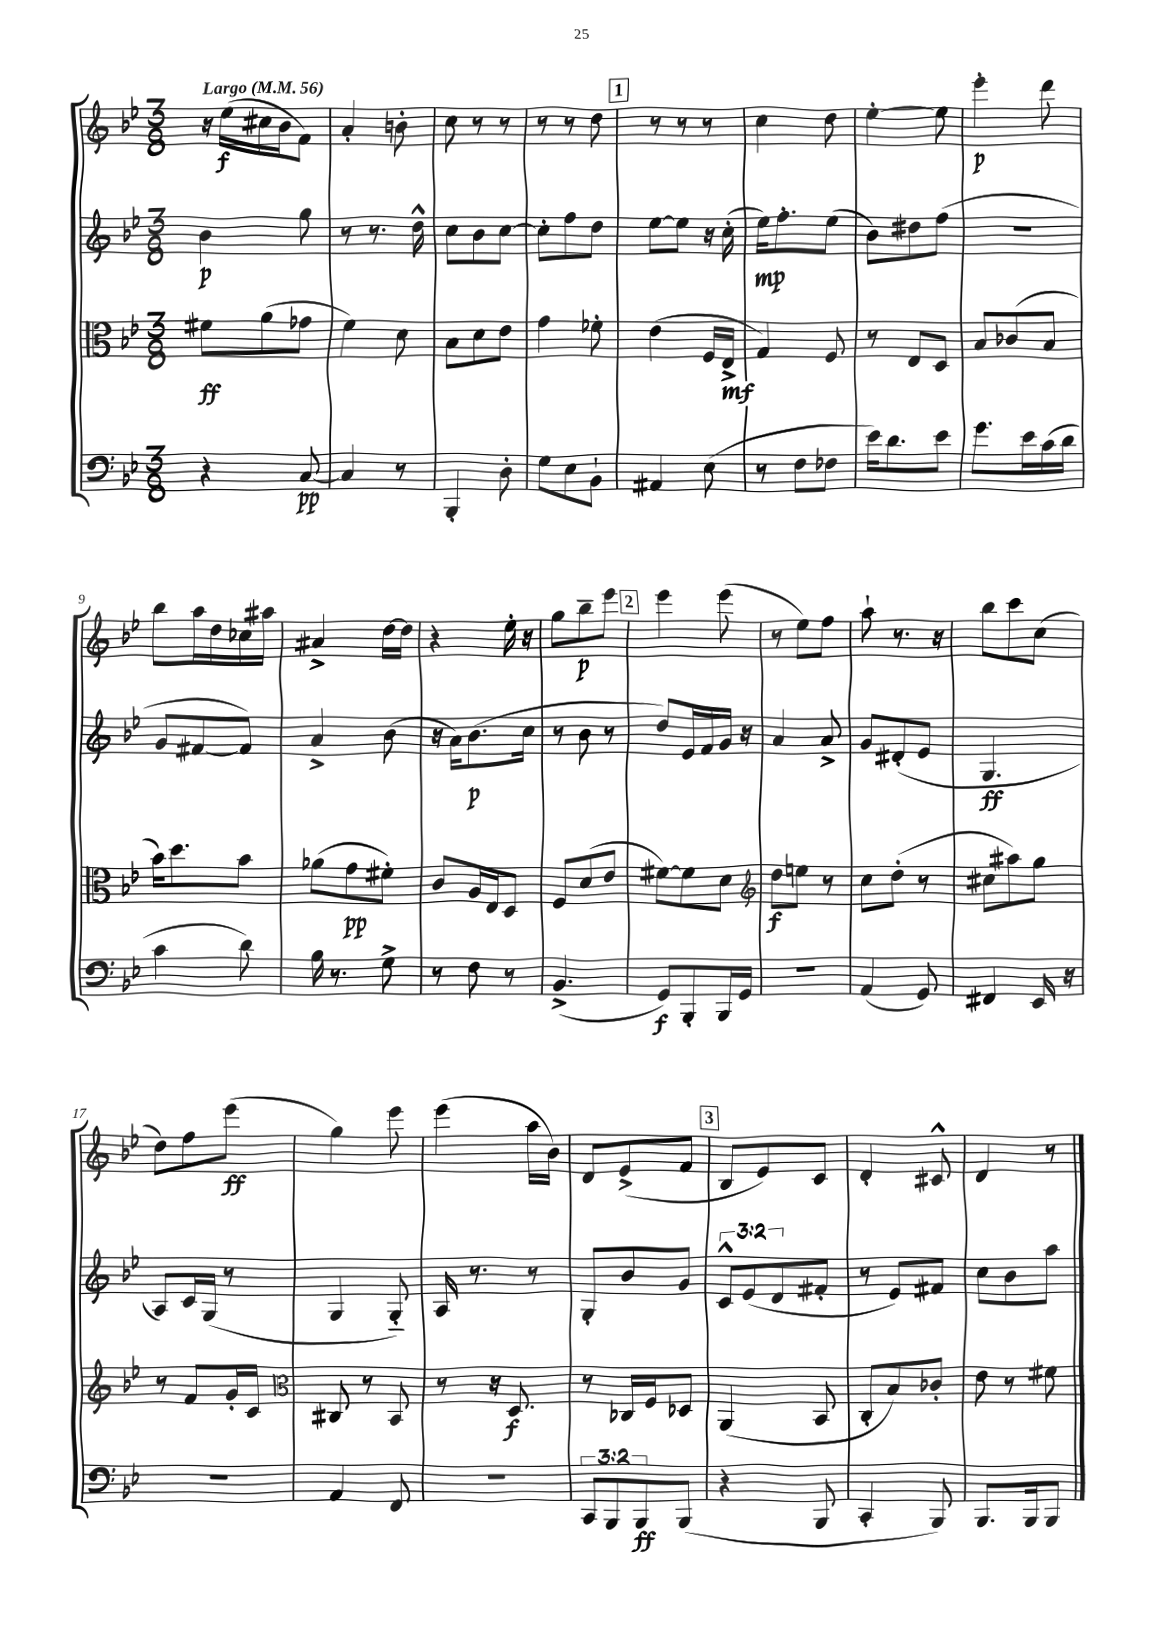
<<
\new StaffGroup <<
\new Staff = "s0" {
    \clef treble \key bes \major \numericTimeSignature \time 3/8 \tempo "Largo" 4 = 56
    r16 ees''16\f( cis''16 bes'16 f'8) |
    a'4-. b'8-. |
    c''8 r8 r8 |
    r8 r8 d''8 |
    \mark \markup { \box "1" } r8 r8 r8 |
    c''4 d''8 |
    ees''4~-. ees''8 |
    ees'''4-.\p d'''8 |
    bes''8 a''16 d''16 ces''16 ais''16 |
    ais'4-> d''16~ d''16 |
    r4 ees''16-. r16 |
    g''8 bes''8--\p ees'''8 |
    \mark \markup { \box "2" } ees'''4 ees'''8( |
    r8 ees''8) f''8 |
    a''8-! r8. r16 |
    bes''8 c'''8 c''8( |
    d''8) f''8 ees'''8\ff( |
    g''4) ees'''8 |
    ees'''4( a''16 bes'16) |
    d'8 ees'8->( f'8 |
    \mark \markup { \box "3" } bes8 ees'8) c'8 |
    d'4-. cis'8-^ |
    d'4 r8 \bar "|." |
}
\new Staff = "s1" {
    \clef treble \key bes \major \numericTimeSignature \time 3/8 \override Staff.TupletNumber.text = #tuplet-number::calc-fraction-text
    bes'4\p g''8 |
    r8 r8. d''16-^ |
    c''8 bes'8 c''8~ |
    c''8-. f''8 d''8 |
    \mark \markup { \box "1" } ees''8~ ees''8 r16 c''16-.( |
    ees''16\mp) f''8.-. ees''8( |
    bes'8) dis''8 f''8( |
    R4. |
    g'8 fis'8~ fis'8) |
    a'4-> bes'8( |
    r16 a'16) bes'8.\p( c''16 |
    r8 bes'8 r8 |
    \mark \markup { \box "2" } d''8) ees'16 f'16 g'16 r16 |
    a'4 a'8-> |
    g'8 dis'8-.( ees'8 |
    g4.\ff |
    a8) c'16 g16( r8 |
    g4 g8-_) |
    a16 r8. r8 |
    g8-. bes'8 g'8 |
    \mark \markup { \box "3" } \tuplet 3/2 { c'8-^ ees'8( d'8 } fis'8-. |
    r8 ees'8) fis'8 |
    c''8 bes'8 a''8 \bar "|." |
}
\new Staff = "s2" {
    \clef alto \key bes \major \numericTimeSignature \time 3/8
    fis'8\ff a'8( ges'8 |
    f'4) d'8 |
    bes8 d'8 ees'8 |
    g'4 fes'8-. |
    \mark \markup { \box "1" } ees'4( f16 ees16->\mf |
    g4) f8 |
    r8 ees8 d8 |
    bes8 ces'8( bes8 |
    bes'16) d''8. bes'8 |
    aes'8( g'8\pp fis'8-.) |
    c'8 a16 ees16 d8 |
    f8 d'8( ees'8 |
    \mark \markup { \box "2" } fis'8~) fis'8 d'8 |
    \clef treble d''8\f e''8 r8 |
    c''8 d''8-.( r8 |
    cis''8 ais''8) g''8 |
    r8 f'8 g'16-. c'16 |
    \clef alto cis8 r8 bes,8 |
    r8 r16 d8.\f |
    r8 ces16 f16 des8 |
    \mark \markup { \box "3" } a,4( bes,8 |
    c8-. bes8) ces'8-. |
    ees'8 r8 fis'8 \bar "|." |
}
\new Staff = "s3" {
    \clef bass \key bes \major \numericTimeSignature \time 3/8 \override Staff.TupletNumber.text = #tuplet-number::calc-fraction-text
    r4 c8~\pp |
    c4 r8 |
    bes,,4-. d8-. |
    g8 ees8 bes,8-! |
    \mark \markup { \box "1" } ais,4 ees8( |
    r8 f8 fes8 |
    ees'16) d'8. ees'8 |
    g'8. ees'16 c'16( d'16 |
    c'4 d'8) |
    bes16 r8. g8-> |
    r8 f8 r8 |
    bes,4.->( |
    \mark \markup { \box "2" } g,8\f) bes,,8-. bes,,16 g,16 |
    R4. |
    a,4( g,8) |
    fis,4 ees,16 r16 |
    R4. |
    a,4 f,8 |
    R4. |
    \tuplet 3/2 { c,8 bes,,8 bes,,8\ff } bes,,8( |
    \mark \markup { \box "3" } r4 bes,,8 |
    c,4-. bes,,8) |
    bes,,8. bes,,16 bes,,8 \bar "|." |
}
>>
>>
